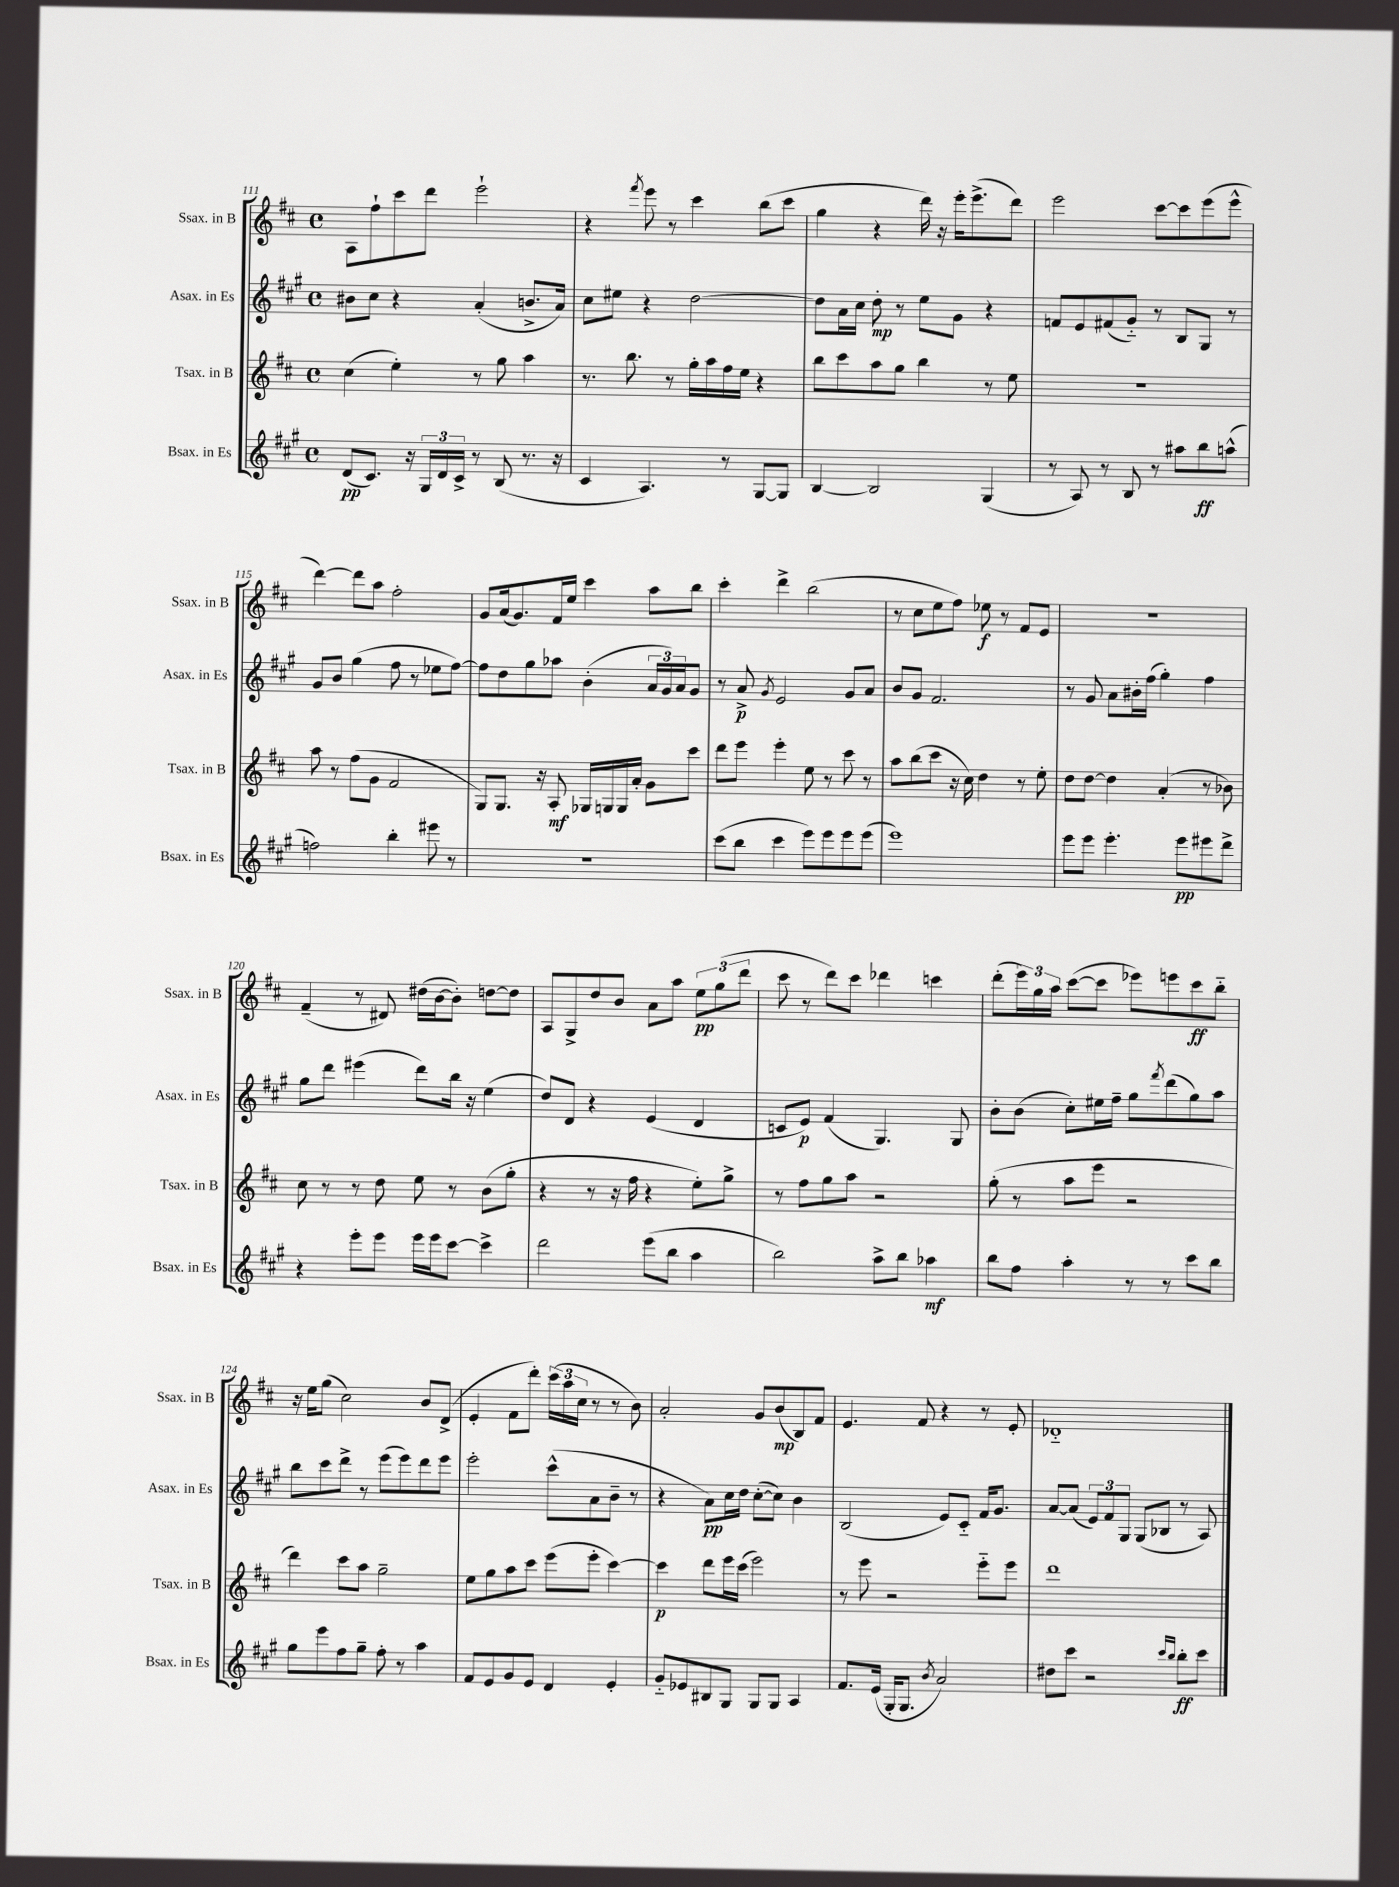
<<
\new StaffGroup <<
\new Staff = "s0" \with { instrumentName = "Ssax. in B" shortInstrumentName = "Ssax. in B" } {
    \clef treble \key d \major \defaultTimeSignature \time 4/4
    a8 fis''8-! cis'''8 d'''8 e'''2-! |
    r4 \acciaccatura { fis'''8 } e'''8 r8 cis'''4 b''8( cis'''8 |
    g''4 r4 d'''16) r16 e'''16-. e'''8.->( d'''8) |
    e'''2 cis'''8~ cis'''8 e'''8( e'''8-^ |
    d'''4~) d'''8 a''8 fis''2-. |
    g'8 a'16( g'8.) fis'16 e''16 cis'''4 a''8 b''8 |
    cis'''4-. d'''4-> b''2( |
    r8 cis''8 e''8 fis''8) ees''8\f r8 fis'8 e'8 |
    R1 |
    fis'4--( r8 dis'8) dis''16( b'16~ b'8-.) d''8~ d''8 |
    a8 g8-> d''8 b'8 a'8 a''8 \tuplet 3/2 { e''8\pp g''8( d'''8 } |
    cis'''8 r8 d'''8) cis'''8 des'''4 c'''4 |
    d'''8-.( \tuplet 3/2 { e'''16) g''16 a''16 } cis'''8~( cis'''8 ees'''8) e'''8 cis'''8\ff b''8-_ |
    r16 e''16 g''8( cis''2) b'8 d'8->( |
    e'4-. fis'8 d'''8-.) \tuplet 3/2 { cis'''16( a''16 cis''16 } r8 r8 b'8) |
    a'2-. g'8 b'8\mp( b8) fis'8 |
    e'4. fis'8 r4 r8 e'8-. |
    des'1-_ \bar "|." |
}
\new Staff = "s1" \with { instrumentName = "Asax. in Es" shortInstrumentName = "Asax. in Es" } {
    \clef treble \key a \major \defaultTimeSignature \time 4/4
    bis'8 cis''8 r4 a'4-.( b'8.-> a'16) |
    cis''8 eis''8 r4 d''2~ |
    d''8 a'16 cis''16 d''8-.\mp r8 e''8 gis'8 r4 |
    f'8 e'8 fis'8( gis'8-_) r8 b8 gis8 r8 |
    gis'8 b'8 gis''4( fis''8 r8 ees''8 fis''8~) |
    fis''8 d''8 gis''8 aes''8 b'4-.( \tuplet 3/2 { a'16 gis'16) a'16 } gis'8 |
    r8 a'8->\p \acciaccatura { gis'8 } e'2 gis'8 a'8 |
    b'8 gis'8 fis'2. |
    r8 gis'8 a'8 bis'16-. fis''16( gis''4-.) fis''4 |
    gis''8 d'''8 eis'''4( d'''8) b''16 r16 e''4( |
    d''8) d'8 r4 e'4( d'4 |
    c'8 e'8\p) fis'4( gis4.) gis8 |
    b'8-. b'8( cis''8-.) eis''16 fis''16-- gis''8 \acciaccatura { fis'''8 } d'''8( gis''8) a''8 |
    b''8 cis'''8 d'''8-> r8 e'''8( e'''8) d'''8 e'''8 |
    e'''2-. cis'''8-^( a'8 b'8-- r8 |
    r4 a'8\pp) cis''16 d''16 cis''8~-.( cis''8) b'4 |
    b2( e'8) cis'8-_ fis'16 gis'8. |
    a'8~ a'8( \tuplet 3/2 { e'8) fis'8 gis8 } gis8( bes8 r8 a8) \bar "|." |
}
\new Staff = "s2" \with { instrumentName = "Tsax. in B" shortInstrumentName = "Tsax. in B" } {
    \clef treble \key d \major \defaultTimeSignature \time 4/4
    cis''4( e''4-.) r8 g''8 a''4 |
    r8. b''8. r8 g''16-. a''16 fis''16 e''16 r4 |
    b''8 cis'''8 a''8 g''8 b''4 r8 e''8 |
    R1 |
    a''8 r8 fis''8( g'8 fis'2 |
    g8) g8. r16 a8-.\mf ges16 g16 g16 a'16-. g'8 cis'''8 |
    d'''8 e'''8 e'''4-. e''8 r8 cis'''8 r8 |
    a''8 b''8( cis'''8 r16 cis''16) d''4 r8 e''8-. |
    d''8 d''8~ d''4 a'4-.( r8 bes'8) |
    cis''8 r8 r8 d''8 e''8 r8 b'8( g''8-. |
    r4 r8 r16 fis''16 r4 e''8-.) g''8-> |
    r8 fis''8 g''8 a''8 r2 |
    g''8-.( r8 a''8 e'''8 r2 |
    d'''4) cis'''8 a''8 g''2-- |
    e''8 g''8 a''8 cis'''8 e'''8( e'''8-. cis'''4~) |
    cis'''4\p d'''8 e'''16 cis'''16( e'''2) |
    r8 e'''8 r2 e'''8-_ e'''8 |
    d'''1 \bar "|." |
}
\new Staff = "s3" \with { instrumentName = "Bsax. in Es" shortInstrumentName = "Bsax. in Es" } {
    \clef treble \key a \major \defaultTimeSignature \time 4/4
    d'8\pp( cis'8.) r16 \tuplet 3/2 { gis16 d'16 cis'16-> } r8 b8( r8. r16 |
    cis'4 a4.) r8 gis8~ gis8 |
    b4~ b2 gis4( |
    r8 a8) r8 b8 r8 ais''8 b''8\ff a''8-^( |
    f''2) b''4-. eis'''8 r8 |
    r1 |
    cis'''8( b''8 cis'''4 e'''8) e'''8 e'''8 e'''8( |
    e'''1) |
    e'''8 e'''8 e'''4.-. e'''8\pp eis'''8 d'''8-> |
    r4 e'''8-. e'''8 e'''16 e'''16 cis'''8~ cis'''4-> |
    d'''2 e'''8( b''8 a''4 |
    b''2) a''8-> b''8 aes''4\mf |
    b''8 fis''8 a''4-. r8 r8 cis'''8 b''8 |
    gis''8 e'''8 fis''8 gis''8-- fis''8-. r8 a''4 |
    fis'8 e'8 gis'8 e'8 d'4 e'4-. |
    gis'8-_ ees'8 bis8 gis8 gis8 gis8 a4 |
    fis'8. e'16( gis16-. gis8. \acciaccatura { b'8 } a'2) |
    dis''8 cis'''8 r2 \grace { cis'''16 b''16 } b''8-.\ff cis'''8 \bar "|." |
}
>>
>>
\layout { \context { \Score currentBarNumber = #111 } }
